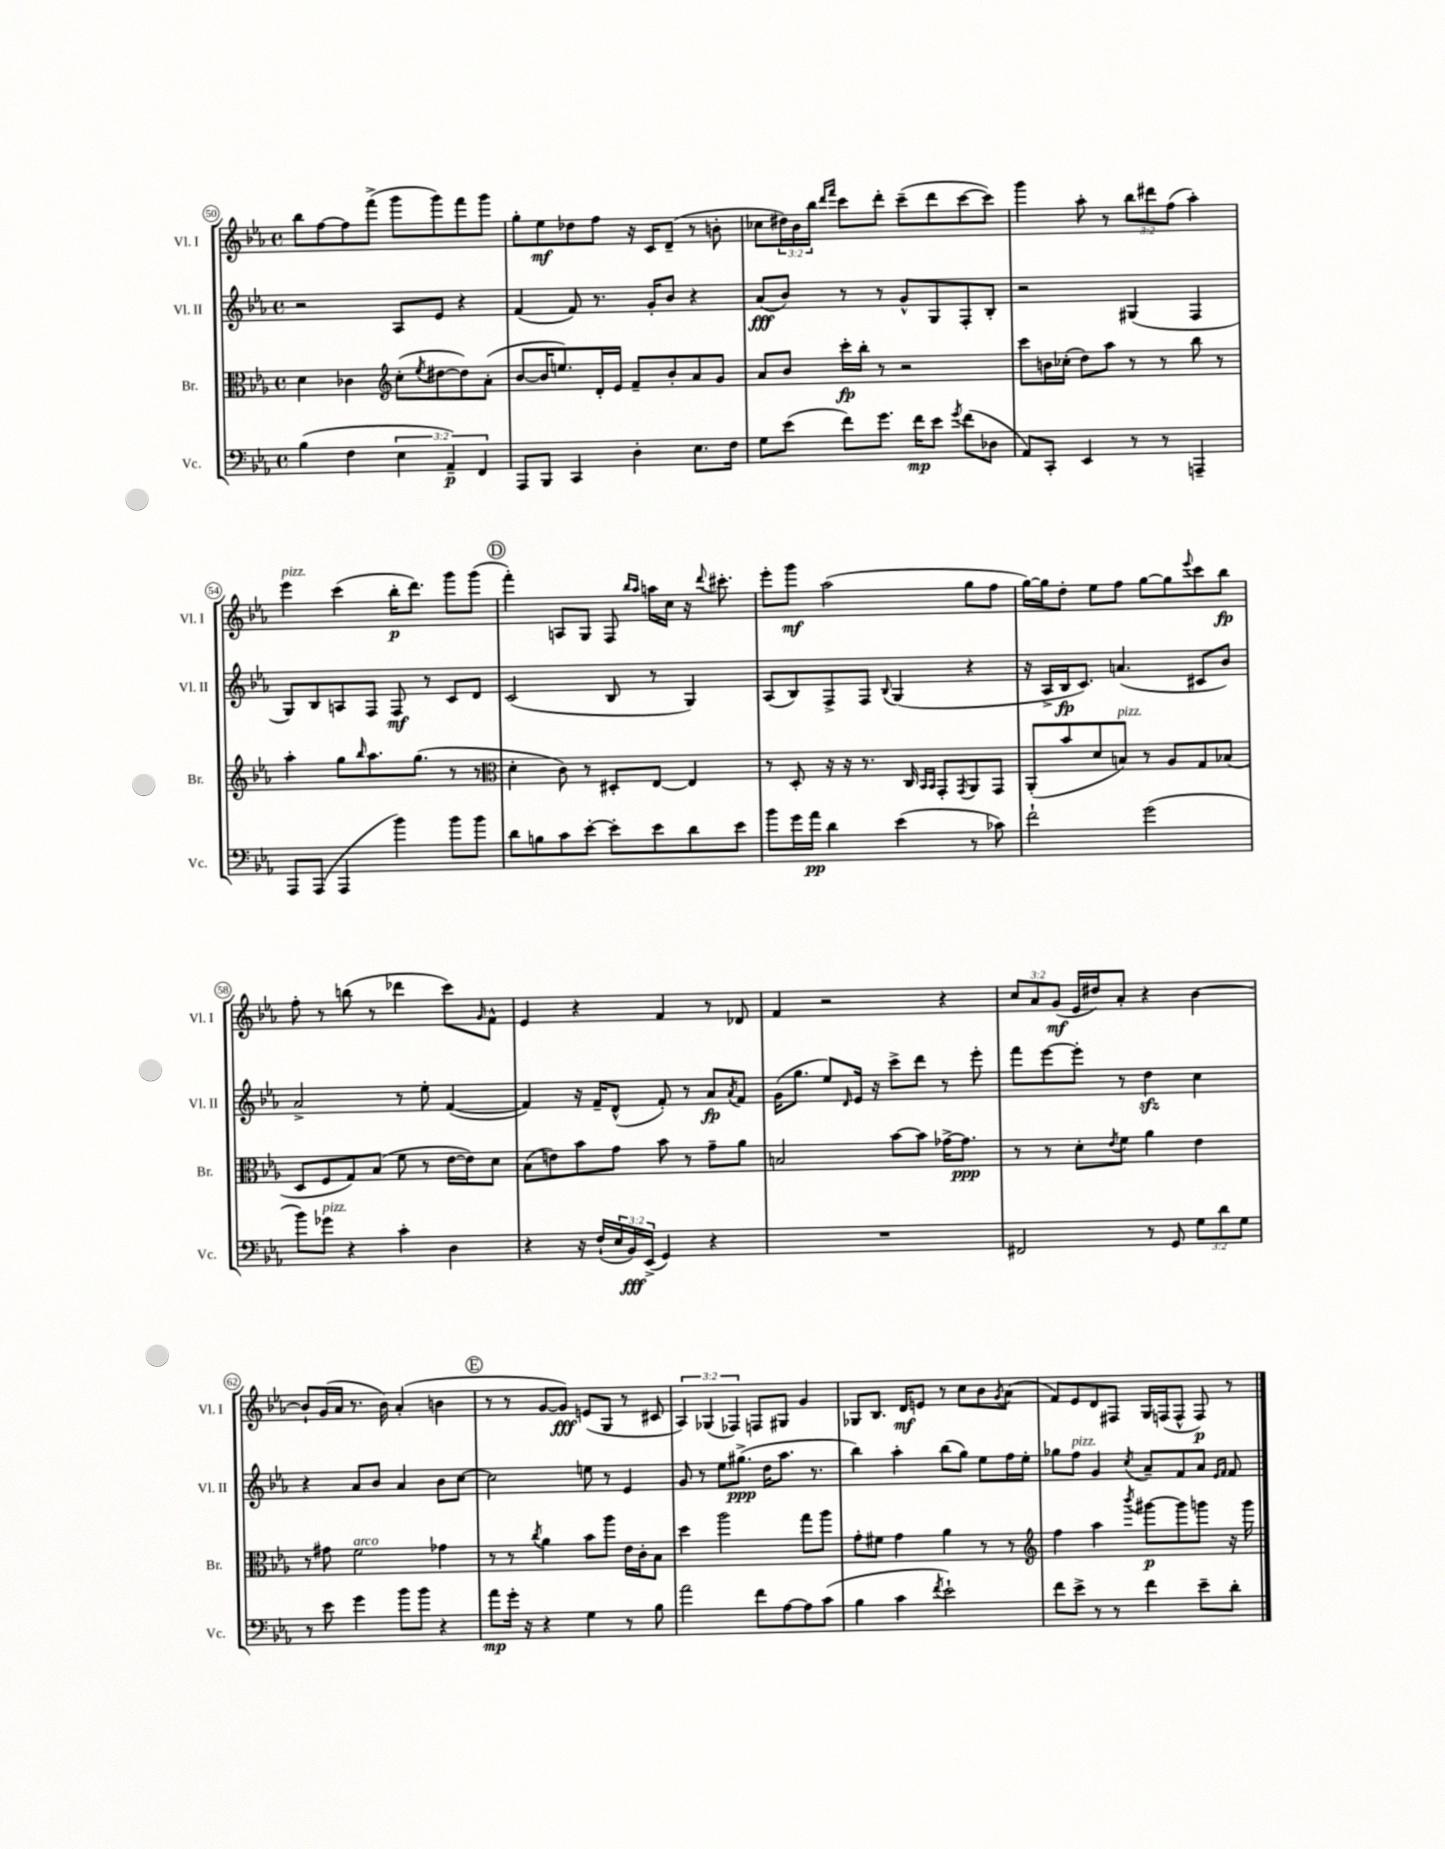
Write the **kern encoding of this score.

**kern	**kern	**kern	**kern
*staff4	*staff3	*staff2	*staff1
*clefF4	*clefC3	*clefG2	*clefG2
*k[b-e-a-]	*k[b-e-a-]	*k[b-e-a-]	*k[b-e-a-]
*M4/4	*M4/4	*M4/4	*M4/4
*met(c)	*met(c)	*met(c)	*met(c)
(4B-\	4d\	2r	8bb-\L
.	.	.	[8ff\
4F\	4c-\	.	8ff\]
.	.	.	(8fff^\J
*	*clefG2	*	*
6E-\	(8cc'\L	8A-/L	8ggg\L
.	8qee-/	.	.
.	[8dd#\	8e-/J	8ggg\)
6AA-~/)	.	.	.
.	8dd#\])	4r	8fff\
6FF/	.	.	.
.	(8a-'\J	.	8ggg\J
=	=	=	=
8AAA-/L	[8b-/L	(4f/	8gg'\L
8BBB-/J	16b-/]K	.	8ee-\
.	8.ee/)	.	.
4CC/	.	8f/)	8dd-\
.	16d'/L	8.r	8ff\J
.	16e-/JJ	.	.
4D'\	8f~/L	.	16r
.	.	16g'/LK	16c/LK
.	8b-'/	8b-/J	(8d~/J
8.E-\L	8a-/	4r	8r
.	8g/J	.	8b'\
16F\Jk	.	.	.
=	=	=	=
8G\L	8a-/L	(8a-/L	8cc-\L
(8e-\J	8b-/J	8b-/J)	24dd#\L)
.	.	.	24b-\
.	.	.	24bb-\JJ
.	.	.	16qqddd/LL
.	.	.	16qqfff/JJ
8f\L)	16ccc'\LL	8r	8ccc\L
.	16bb-'\JJ	.	.
8.g\J	8r	8r	8ddd'\J
.	2r	8g^^/L	(8ccc~\L
16f\LK	.	.	.
8e-\J	.	8G/	8ddd\
8qg/	.	.	.
(8f\L	.	8F'/	[8ccc\
8D-\J	.	8B-'/J	8ccc\]J)
=	=	=	=
8AA-/L)	8ccc\L	2r	4ggg\
8CC'/J	16b\L	.	.
.	(16cc-'\JJ	.	.
4EE-/	8dd\L)	.	8aa-'\
.	8aa-\J	.	8r
8r	8r	(4G#/	12bb-\L
.	.	.	12ddd#\
8r	8r	.	.
.	.	.	(12ff\J
4AAA~/	8bb-\	4F/	4aa-'\)
.	8r	.	.
=	=	=	=
8AAA-/L	4aa-'\	8G/L)	4eee-\
(8AAA-/J	.	8B-/	.
4AAA-/	8gg\L	8A/	(4ccc\
.	16qqbb-/	.	.
.	8.aa-\	8F/J	.
4b-\)	.	8F/	16bb-'\LK
.	(8.gg\J	.	8.ddd\J)
.	.	8r	.
8b-\L	8r	8c/L	8ggg\L
8b-\J	8r	8d/J	(8ggg\J
=	=	=	=
*	*clefC3	*	*
8d\L	4d'\	(2c/	4fff'\)
8B\	.	.	.
8c\	8c\)	.	8A/L
[8e-'\J	8r	.	8G/J
8e-'\]L	8D#'/L	8B-/	8F/
.	.	.	16qqbb-/LL
.	.	.	16qqaa-/JJ
8e-\	[8E-/J	8r	16aa\LL
.	.	.	16cc\JJ
8d\	4E-/]	4G/)	16r
.	.	.	8qqddd/
.	.	.	8.ccc#'\
8e-\J	.	.	.
=	=	=	=
8b-\L	8r	(8A-/L	8eee-'\L
16g\L	8D'/	8B-/)	8ggg\J
16a-\JJ	.	.	.
4d\	16r	8F^/	(2aa-\
.	16r	.	.
.	8.r	8F/J	.
.	.	8qqB-/	.
(4e-\	.	(4G/	.
.	16C/	.	.
.	16qqBB-/LL	.	.
.	16qqBB-/JJ	.	.
.	8GG'/L	.	.
.	8qGG/	.	.
8r	8AA-/	4r	8gg\L
8c-\)	8GG/J	.	8ff\J
=	=	=	=
2f`\	(8AA-'/L	16r	[16gg\LL)
.	.	16A-^/LL	16gg\]J
.	8b-/	16B-/J	8dd'\J
.	.	8.c/J)	.
.	8d/	.	8ee-\L
.	8B/J)	(4.a/	8ff\J
(2g\	8r	.	[8gg\L
.	8A-/L	.	8gg\]
.	.	.	8qqeee-/
.	8G/	8c#/L	8ccc\
.	(8B-/J	8b-/J)	8bb-\J
=	=	=	=
8b-\L)	8D/L	2a-^/	8ff'\
8g-\J	8F/	.	8r
4r	8G/)	.	(8bb\
.	(8B-/J	.	8r
4c'\	8f\	8r	4ddd-\
.	8r	8ee-'\	.
4D\	[16e-\LL	([4f/	8ccc\L)
.	16e-\]J)	.	.
.	.	.	16qqg/
.	8d\J	.	8f^^\J
=	=	=	=
4r	(8B-\L	4f/])	4e-/
.	8e\)	.	.
16r	8b-\	16r	4r
(16F`/LL	.	16f~/LK	.
24E-/	8g\J	(8d^^/J	.
24BB-/)	.	.	.
(24EE-^/JJ	.	.	.
4GG/)	8b-\	8f'/)	4f/
.	8r	8r	.
4r	8g~\L	8a-/L	8r
.	.	8qa-/	.
.	8a-\J	8f/J	8d-/
=	=	=	=
1r	2B/	(16g\LK	4f/
.	.	8.gg\J	.
.	.	8ee-/L)	2r
.	.	16qqd/	.
.	.	16e-/Jk	.
.	.	16r	.
.	[8b-\L	8ccc^\L	.
.	8b-\]J	8ddd\J	.
.	[16g-^\LK	8r	4r
.	8.g-\]J	.	.
.	.	8eee-'\	.
=	=	=	=
2FF#/	8r	8fff\L	12cc/L
.	.	.	12a-/
.	8r	[8eee-\	.
.	.	.	(12g/J
.	8d'\L	8eee-'\]J	16e-/LL
.	.	.	16dd#/J)
.	8qe-/	.	.
.	8f\J	8r	8a-'/J
8r	4a-\	4dd\	4r
8GG/	.	.	.
12G\L	4e-\	4cc\	[4b-\
12d\	.	.	.
12G\J	.	.	.
=	=	=	=
8r	8r	4r	8b-`/]L
8e-\	8g#\	.	(16g/L
.	.	.	16a-/JJ
4g\	2f\	8a-/L	8.r
.	.	8b-/J	.
.	.	.	16b-\)
8b-\L	.	4a-/	(4a-'/
8b-\J	.	.	.
4r	4g-\	8b-\L	4b\
.	.	[8cc\J	.
=	=	=	=
8a-\L	8r	2cc\]	8r
16g'\Jk	8r	.	8r
16r	.	.	.
.	8qcc/	.	.
4r	4a-\	.	[8g/L
.	.	.	8g/]J)
4G\	8b-\L	8ee\	(8e/L
.	8aa-\J	8r	8G/J
8r	16e-\LL	4e-/	8r
.	16c'\J	.	.
8B-\	8B-\J	.	8c#/
=	=	=	=
2a-\	4dd\	8g/	6A-/)
.	.	8r	.
.	.	.	(6G-/
.	2aa-\	8ee-\L	.
.	.	.	6F-/)
.	.	(8.gg#^\J	.
8f\L	.	.	8F/L
.	.	16dd\LK	.
[8A-\	.	8.aa-\J	8G#/J
8A-\]	8gg\L	.	4g/
.	.	8.r	.
(8c\J	8aa-\J	.	.
=	=	=	=
4B-\	8g'\L	4bb-\)	8G-/L
.	8f#\J	.	8.B-/J
4c\	4g\	4aa-'\	.
.	.	.	16d/LK
.	.	.	8e/J
8qf/	.	.	.
2e-`\)	4a-\	(8bb-\L	8r
.	.	8gg\J)	8cc\L
.	8r	8ee-\L	8b-\
.	.	.	8qg/
.	8r	16ff\L	(8a-\J
.	.	16ee-'\JJ	.
=	=	=	=
*	*clefG2	*	*
8f\L	4ff\	8gg-\L	8f/L)
8e-^\J	.	8ff\J	8e-/
8r	4aa-\	4g/	8d/
8r	.	.	8F#/J
.	8qbbb-/	8qcc/	.
4f\	[8ggg#\L	8a-~/L	16G/LL
.	.	.	(16F/J
.	8ggg#\]	8f/	8F^^/J
8e-~\L	8ggg\J	8a-/J	8F/)
.	.	16qqe-/LL	.
.	.	16qqf/JJ	.
8d'\J	16r	8f/	8r
.	16ggg\	.	.
==	==	==	==
*-	*-	*-	*-
